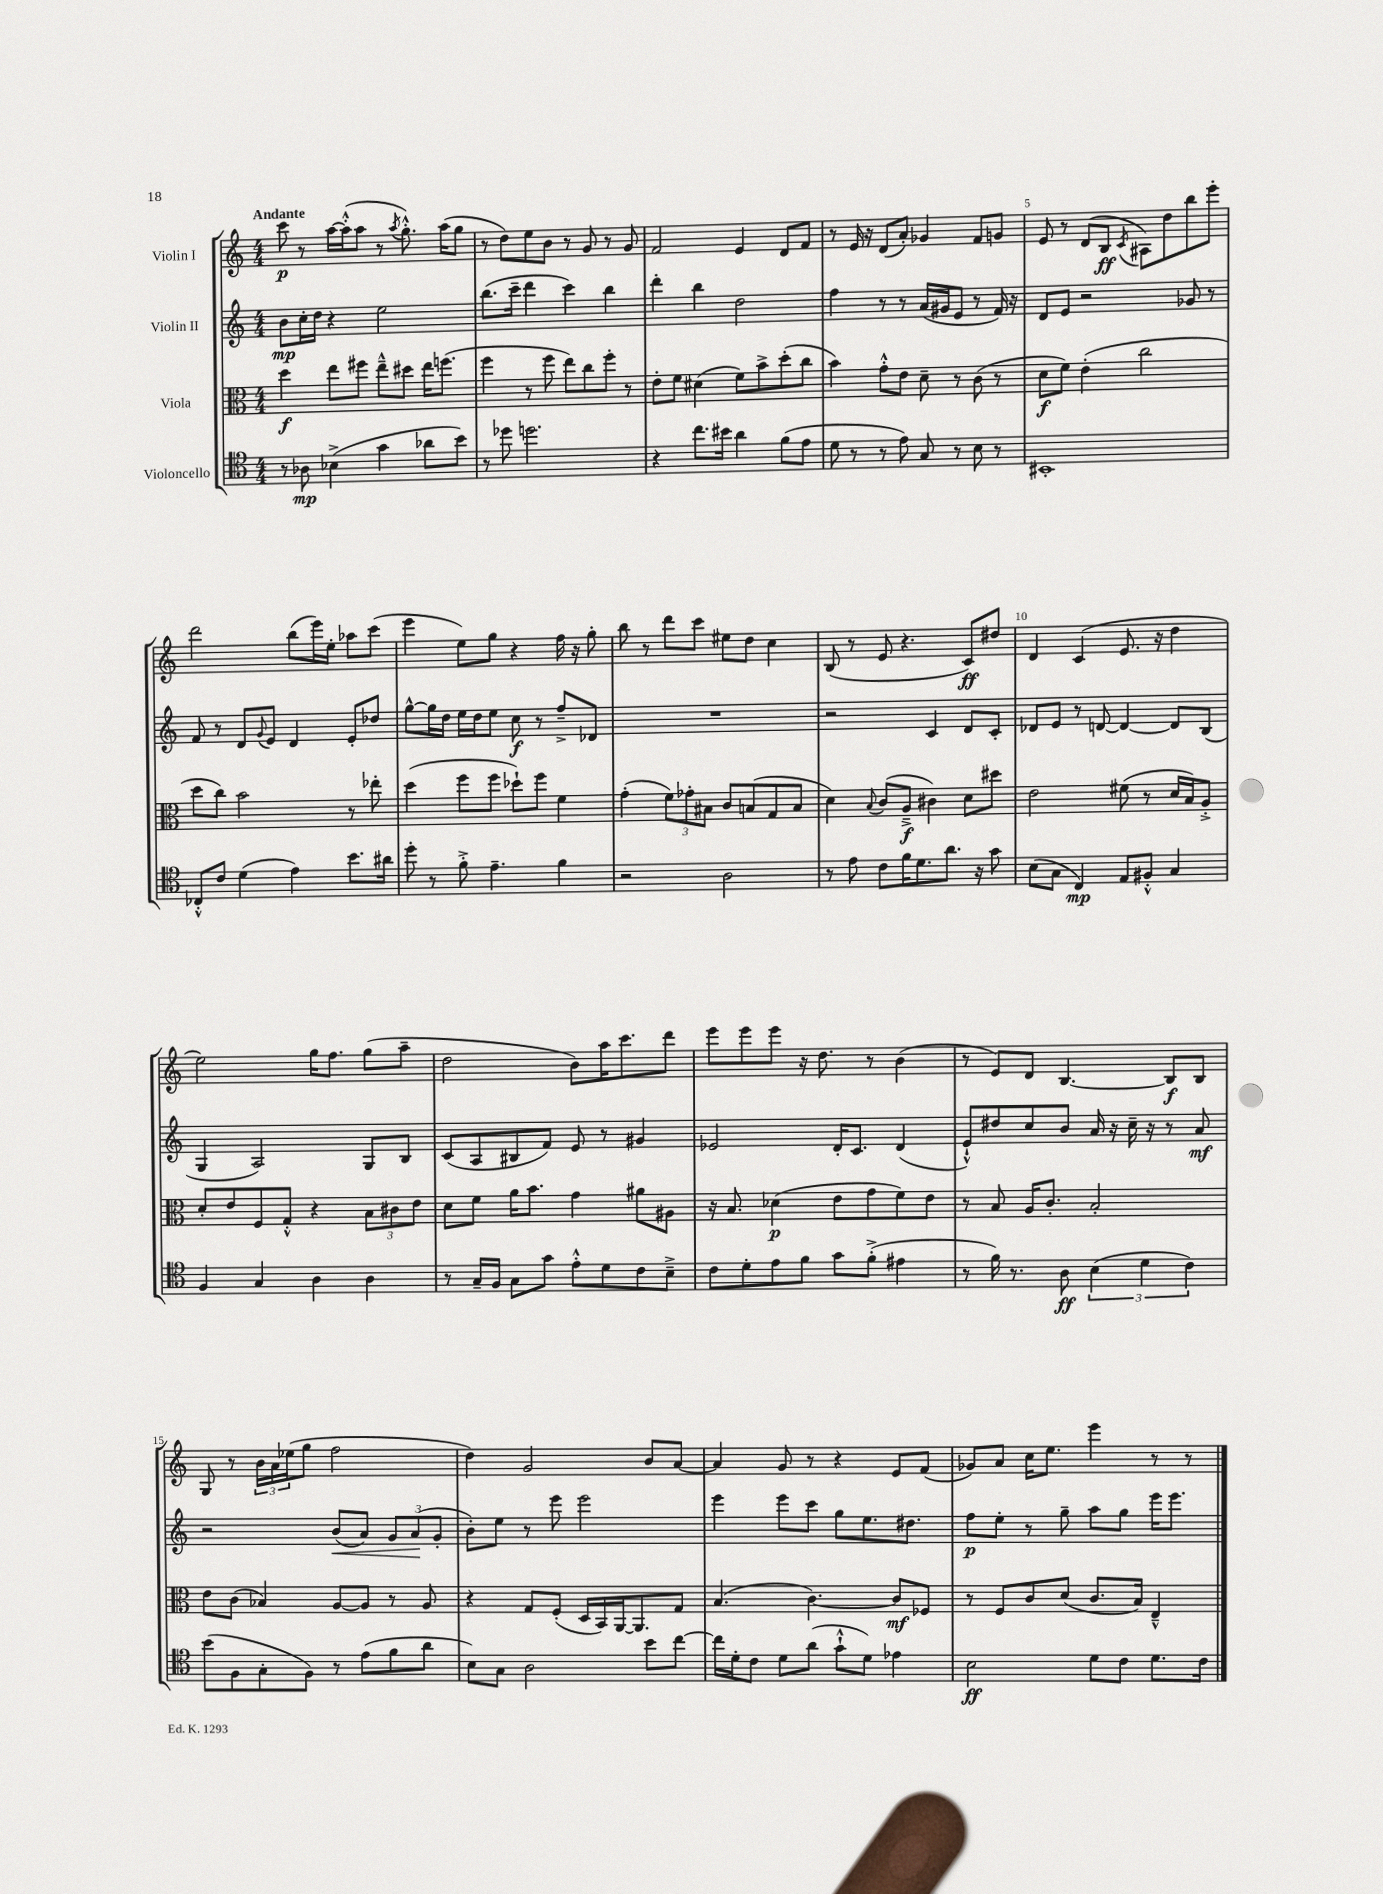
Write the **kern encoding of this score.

**kern	**dynam	**kern	**dynam	**kern	**dynam	**kern	**dynam
*part4	*part4	*part3	*part3	*part2	*part2	*part1	*part1
*staff4	*staff4	*staff3	*staff3	*staff2	*staff2	*staff1	*staff1
*I"Violoncello	*	*I"Viola	*	*I"Violin II	*	*I"Violin I	*
*clefC4	*	*clefC3	*	*clefG2	*	*clefG2	*
*k[]	*	*k[]	*	*k[]	*	*k[]	*
*M4/4	*	*M4/4	*	*M4/4	*	*M4/4	*
=1	=1	=1	=1	=1	=1	=1	=1
!	!	!	!	!	!	!LO:TX:a:B:t=Andante	!
8r	.	4dd\	f	8b\L	mp	8ccc\	p
8A-X\	mp	.	.	16cc'\L	.	8r	.
.	.	.	.	16dd\JJ	.	.	.
(4B-X^\	.	8ee\L	.	4r	.	[16aa\LL	.
.	.	.	.	.	.	(16aa'^^\J]	.
.	.	8ff#X\J	.	.	.	8aa\J	.
4g\	.	8ee~^^\L	.	2ee\	.	8r	.
.	.	.	.	.	.	8qaa/	.
.	.	8dd#X\J	.	.	.	8.gg'^^\)	.
8a-X\L	.	16ee\KL	.	.	.	.	.
.	.	(8.ffn\J	.	.	.	(16aa\KL	.
8b\J)	.	.	.	.	.	8gg\J	.
=2	=2	=2	=2	=2	=2	=2	=2
8r	.	4ff\	.	(8.bb\L	.	8r	.
8dd-X\	.	.	.	.	.	8dd\L)	.
.	.	.	.	16ccc~\Jk	.	.	.
2.ddn\	.	8r	.	4ddd\	.	8ee\	.
.	.	8ff\	.	.	.	8b\J	.
.	.	8ee\L)	.	4ccc\)	.	8r	.
.	.	8cc\	.	.	.	8g/	.
.	.	8ff'\J	.	4bb\	.	8r	.
.	.	8r	.	.	.	8g/	.
=3	=3	=3	=3	=3	=3	=3	=3
4r	.	8e'\L	.	4ddd'\	.	2f/	.
.	.	8f\J	.	.	.	.	.
8.cc\L	.	(4d#X\	.	4bb\	.	.	.
16b#X\Jk	.	.	.	.	.	.	.
4a\	.	8f\L)	.	2dd\	.	4e/	.
.	.	8b^\	.	.	.	.	.
(8f\L	.	(8dd'\	.	.	.	8d/L	.
8e\J	.	8cc\J	.	.	.	8f/J	.
=4	=4	=4	=4	=4	=4	=4	=4
8d\	.	4b\)	.	4ff\	.	8r	.
8r	.	.	.	.	.	16e/	.
.	.	.	.	.	.	16r	.
8r	.	8g'^^\L	.	8r	.	(8d/L	.
8e\)	.	8e\J	.	8r	.	8a'/J)	.
8G/	.	8d~\	.	(16a/LL	.	4g-X/	.
.	.	.	.	16g#X/J	.	.	.
8r	.	8r	.	8e/J	.	.	.
8B\	.	(8c\	.	8r	.	8f/L	.
8r	.	8r	.	16f/)	.	8gn/J	.
.	.	.	.	16r	.	.	.
=5	=5	=5	=5	=5	=5	=5	=5
1BB#X'	.	8d\L	f	8d/L	.	8e/	.
.	.	8f\J)	.	8e/J	.	8r	.
.	.	(4e'\	.	2r	.	(8d/L	.
.	.	.	.	.	.	8B/J	ff
.	.	.	.	.	.	8qc/	.
.	.	2cc\	.	.	.	8A#X\L)	.
.	.	.	.	.	.	8dd\	.
.	.	.	.	8g-X/	.	8bb\	.
.	.	.	.	8r	.	8eee'\J	.
!!LO:LB:g=z
=6	=6	=6	=6	=6	=6	=6	=6
8C-X'^^/L	.	8dd\L	.	8f/	.	2ddd\	.
8c/J	.	8cc\J)	.	8r	.	.	.
(4d\	.	2b\	.	8d/L	.	.	.
.	.	.	.	8qqg/	.	.	.
.	.	.	.	8e/J	.	.	.
4e\)	.	.	.	4d/	.	(8bb\L	.
.	.	.	.	.	.	16eee\L)	.
.	.	.	.	.	.	16ee'\JJ	.
8.b\L	.	8r	.	8e'/L	.	8aa-X\L	.
.	.	8ee-X'\	.	8dd-X/J	.	(8ccc\J	.
16a#X\Jk	.	.	.	.	.	.	.
=7	=7	=7	=7	=7	=7	=7	=7
8dd'\	.	(4dd\	.	[8gg^^\L	.	4eee\	.
8r	.	.	.	16gg\L]	.	.	.
.	.	.	.	16dd\JJ	.	.	.
8f'^\	.	8ff\L	.	16ee\LL	.	8ee\L)	.
.	.	.	.	16dd\J	.	.	.
4.e~\	.	8ff\J	.	8ee\J	.	8gg\J	.
.	.	8dd-X`\L)	.	8cc\	f	4r	.
.	.	8ff\J	.	8r	.	.	.
4f\	.	4f\	.	8ff~^/L	.	16ff\	.
.	.	.	.	.	.	16r	.
.	.	.	.	8d-X/J	.	8gg'\	.
=8	=8	=8	=8	=8	=8	=8	=8
2r	.	(4g'\	.	1r	.	8bb\	.
.	.	.	.	.	.	8r	.
.	.	12f\L)	.	.	.	8ddd\L	.
.	.	12g-X'\	.	.	.	.	.
.	.	.	.	.	.	8ccc\J	.
.	.	12B#X\J	.	.	.	.	.
2A\	.	8c/L	.	.	.	8ee#X\L	.
.	.	(8Bn/	.	.	.	8dd\J	.
.	.	8G/	.	.	.	4cc\	.
.	.	8B/J	.	.	.	.	.
=9	=9	=9	=9	=9	=9	=9	=9
8r	.	4d\)	.	2r	.	(8B/	.
8e\	.	.	.	.	.	8r	.
.	.	8qqB/	.	.	.	.	.
8c\L	.	(8c/L	.	.	.	8e/	.
16f\K	.	8A~^/J	f	.	.	4.r	.
8.d\	.	.	.	.	.	.	.
.	.	4c#X\)	.	4c/	.	.	.
8.a\J	.	.	.	.	.	.	.
.	.	8d\L	.	8d/L	.	8c/L)	ff
16r	.	.	.	.	.	.	.
8g\	.	8dd#X\J	.	8c'/J	.	8dd#X/J	.
=10	=10	=10	=10	=10	=10	=10	=10
(8B\L	.	2e\	.	8d-X/L	.	4d/	.
8G\J	.	.	.	8e/J	.	.	.
4C/)	mp	.	.	8r	.	(4c/	.
.	.	.	.	[8dn/	.	.	.
8E/L	.	(8f#X\	.	4d/_	.	8.e/	.
8F#X'^^/J	.	8r	.	.	.	.	.
.	.	.	.	.	.	16r	.
4G/	.	16d/LL	.	8d/L]	.	4dd\	.
.	.	16B/J)	.	.	.	.	.
.	.	8A'^/J	.	(8B/J	.	.	.
!!LO:LB:g=z
=11	=11	=11	=11	=11	=11	=11	=11
4F/	.	8d'/L	.	4G/	.	2ee\)	.
.	.	8e/	.	.	.	.	.
4G/	.	8F/	.	2A/)	.	.	.
.	.	8G'^^/J	.	.	.	.	.
4A\	.	4r	.	.	.	16gg\KL	.
.	.	.	.	.	.	8.ff\J	.
4A\	.	12B\L	.	8G/L	.	(8gg\L	.
.	.	12c#X\	.	.	.	.	.
.	.	.	.	8B/J	.	8aa~\J	.
.	.	12e\J	.	.	.	.	.
=12	=12	=12	=12	=12	=12	=12	=12
8r	.	8d\L	.	(8c/L	.	2dd\	.
16G~/LL	.	8f\J	.	8A/	.	.	.
16F/JJ	.	.	.	.	.	.	.
8G\L	.	16a\KL	.	8B#X/	.	.	.
.	.	8.b\J	.	.	.	.	.
8g\J	.	.	.	8f/J)	.	.	.
8e'^^\L	.	4g\	.	8e/	.	8b\L)	.
8d\	.	.	.	8r	.	16aa\K	.
.	.	.	.	.	.	8.ccc\	.
8c\	.	8a#X\L	.	4g#X/	.	.	.
8B~^\J	.	8A#X\J	.	.	.	8ddd\J	.
=13	=13	=13	=13	=13	=13	=13	=13
8c\L	.	16r	.	2e-X/	.	8eee\L	.
.	.	8.B/	.	.	.	.	.
8d'\	.	.	.	.	.	8eee\	.
8e\	.	(4d-X\	p	.	.	8eee\J	.
8f\J	.	.	.	.	.	16r	.
.	.	.	.	.	.	8.dd\	.
8g\L	.	8e\L	.	16d'/KL	.	.	.
.	.	.	.	8.c/J	.	.	.
(8f'^\J	.	8g\	.	.	.	8r	.
4e#X\	.	8f\)	.	(4d/	.	(4b\	.
.	.	8e\J	.	.	.	.	.
=14	=14	=14	=14	=14	=14	=14	=14
8r	.	8r	.	8e`^^/L)	.	8r	.
16f\)	.	8B/	.	8dd#X/	.	8e/L)	.
8.r	.	.	.	.	.	.	.
.	.	16A/KL	.	8cc/	.	8d/J	.
.	.	8.c'/J	.	.	.	.	.
8A\	ff	.	.	8b/J	.	[4.B/	.
(6B\	.	2B'/	.	16a/	.	.	.
.	.	.	.	16r	.	.	.
.	.	.	.	16cc~\	.	.	.
6d\	.	.	.	.	.	.	.
.	.	.	.	16r	.	.	.
.	.	.	.	8r	.	8B/L]	f
6c\)	.	.	.	.	.	.	.
.	.	.	.	8a/	mf	8B/J	.
!!LO:LB:g=z
=15	=15	=15	=15	=15	=15	=15	=15
(8b\L	.	8e\L	.	2r	.	8G/	.
8F\	.	(8c\J	.	.	.	8r	.
8G'\	.	4B-X/)	.	.	.	24b\LL	.
.	.	.	.	.	.	24a\	.
.	.	.	.	.	.	(24ee-X\J	.
8F\J)	.	.	.	.	.	8gg\J	.
!	!	!	!	!	!LO:HP:b	!	!
8r	.	[8A/L	.	(8b/L	<	2ff\	.
(8e\L	.	8A/J]	.	8a/J)	.	.	.
8f\	.	8r	.	12g/L	.	.	.
.	.	.	.	(12a/	.	.	.
8a\J	.	8A/	.	.	.	.	.
.	.	.	.	12g'/J	[	.	.
=16	=16	=16	=16	=16	=16	=16	=16
8B\L)	.	4r	.	8b'\L)	.	4dd\)	.
8G\J	.	.	.	8ee\J	.	.	.
2A\	.	8G/L	.	8r	.	2g/	.
.	.	(8F'/J	.	8eee\	.	.	.
.	.	16D/LL	.	2eee\	.	.	.
.	.	16BB/)	.	.	.	.	.
.	.	[16AA/J	.	.	.	.	.
.	.	8.AA/]	.	.	.	.	.
8b\L	.	.	.	.	.	8b/L	.
[8cc\J	.	8G/J	.	.	.	[8a/J	.
=17	=17	=17	=17	=17	=17	=17	=17
16cc\LL]	.	(4.B/	.	4eee\	.	4a/]	.
16d'\J	.	.	.	.	.	.	.
8c\J	.	.	.	.	.	.	.
8d\L	.	.	.	8eee\L	.	8g/	.
(8a\J	.	[4.c\)	.	8ccc\J	.	8r	.
8g`^^\L	.	.	.	8gg\L	.	4r	.
8d\J)	.	.	.	8.ee\	.	.	.
4e-X\	.	8c/L]	mf	.	.	8e/L	.
.	.	.	.	8.dd#X\J	.	.	.
.	.	8F-X/J	.	.	.	(8f/J	.
=18	=18	=18	=18	=18	=18	=18	=18
2B\	ff	8r	.	8ff\L	p	8g-X/L)	.
.	.	8F/L	.	8ee'\J	.	8a/J	.
.	.	8c/	.	8r	.	16cc\KL	.
.	.	.	.	.	.	8.ee\J	.
.	.	(8d/J	.	8gg~\	.	.	.
8d\L	.	8.c/L	.	8aa\L	.	4eee\	.
8c\J	.	.	.	8gg\J	.	.	.
.	.	16B/Jk)	.	.	.	.	.
8.d\L	.	4E~^^/	.	16eee\KL	.	8r	.
.	.	.	.	8.eee\J	.	.	.
.	.	.	.	.	.	8r	.
16c\Jk	.	.	.	.	.	.	.
==	==	==	==	==	==	==	==
*-	*-	*-	*-	*-	*-	*-	*-
